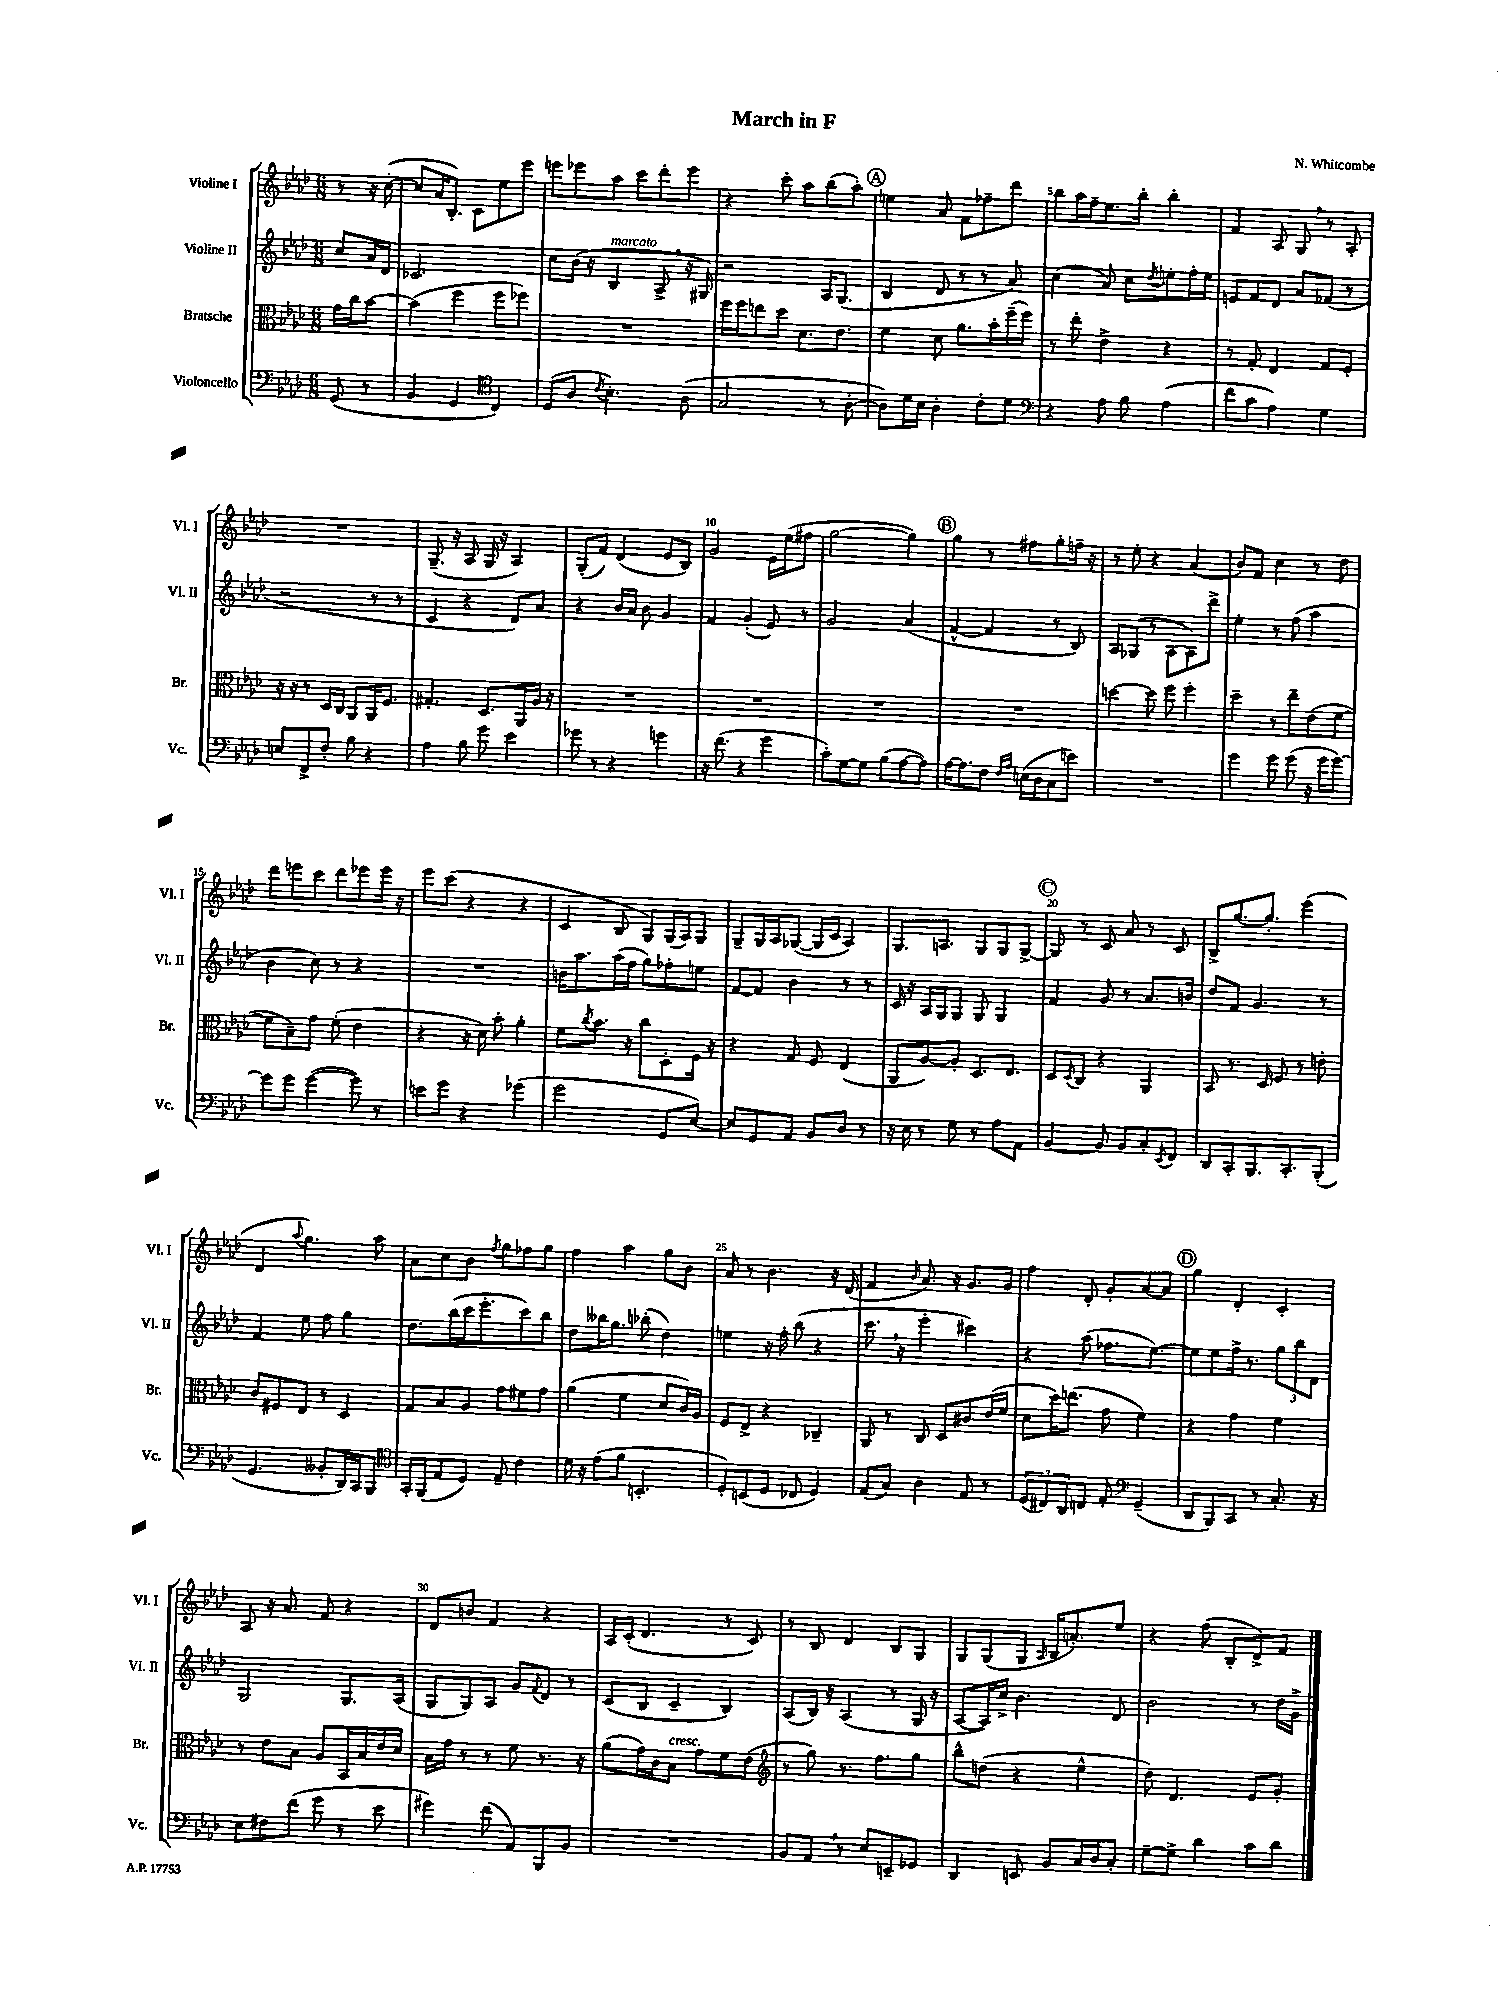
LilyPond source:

\header { title = "March in F" composer = "N. Whitcombe" }
<<
\new StaffGroup <<
\new Staff = "s0" \with { instrumentName = "Violine I" shortInstrumentName = "Vl. I" } {
    \clef treble \key aes \major \numericTimeSignature \time 6/8 \partial 4
    r8 r16 c''16~-.( |
    c''8 aes'16 bes8.-.) c'8 ees''8 ees'''8 |
    e'''8 ees'''8 aes''8 c'''8 des'''8-. ees'''8 |
    r4 c'''8-. aes''8 bes''8( aes''8-.) |
    \mark \markup { \circle "A" } e''4 aes'8 f'8 fes''8-- des'''8 |
    bes''8 aes''16 f''16-- ees''8. bes''16-. bes''4-. |
    f'4 aes8 g8 \breathe r8 aes8-. |
    R2. |
    g8.--( r16 aes8 g16 r16 aes4) |
    g8-.( f'8) des'4( ees'8 bes8) |
    g'2 ees'16 ees''16( fis''8 |
    g''2~ g''4) |
    \mark \markup { \circle "B" } g''4 r8 fis''8 g''8-. f''16-- r16 |
    r8 ees''8-. r4 aes'4( |
    bes'8) f'8 c''4 r8 des''8 |
    des'''8 e'''8 c'''8 des'''8 ees'''8 ees'''16 r16 |
    ees'''8 c'''8( r4 r4 |
    c'4 bes8 g8) g16( aes16) g8 |
    g8-- g16 aes16 ges8~( ges16 c'16 aes4) |
    g8. a8. g8 g8 g8~-> |
    \mark \markup { \circle "C" } g8 r8 c'8 aes'8 r8 c'8 |
    bes8-> g''8.~ g''8.-. ees'''4( |
    des'4 \appoggiatura { aes''8 } g''4.) aes''8 |
    aes'8 c''8 bes'8 \acciaccatura { f''8 } g''8 fes''8 g''8 |
    f''4 aes''4 g''8 bes'8 |
    aes'8 r8 bes'4. r16 des'16( |
    f'4 \grace { bes'16 } aes'8.) r16 g'8. g'16 |
    f''4 des'8-. g'8-. aes'8~ aes'8 |
    \mark \markup { \circle "D" } g''4 des'4-. c'4-. |
    aes8 r16 aes'8. f'8 r4 |
    des'8 b'8 f'4 r4 |
    aes16 c'16-.( des'4. r8 c'8) |
    r8 bes8 des'4 bes8 g8 |
    g8 g8( g8 \grace { aes16 } bes16 a'8.-.) ees''8 |
    r4 f''8( bes8-. des'8->) f'8 \bar "|." |
}
\new Staff = "s1" \with { instrumentName = "Violine II" shortInstrumentName = "Vl. II" } {
    \clef treble \key aes \major \numericTimeSignature \time 6/8 \partial 4
    c''8 aes'16 des'16 |
    ces'2. |
    c''8 bes'16( r16 bes4^\markup { \italic "marcato" } aes8-> \breathe r16 gis16) |
    r2 aes16 g8.( |
    \mark \markup { \circle "A" } bes4 des'8 r8 r8 aes'8) |
    c''4( aes'8) c''8 \acciaccatura { des''8 } e''8-. f''16-. e''16 |
    e'8 f'8 des'8 aes'8 fes'8( r8 |
    r2 r8 r8 |
    c'4 r4 des'8) aes'8 |
    r4 bes'16 aes'16 bes'8 g'4 |
    f'4 g'4-.( ees'8) r8 |
    g'2 aes'4( |
    \mark \markup { \circle "B" } f'4~-^ f'4 r8 bes8) |
    aes8 ges8( r8 aes8~ aes8) des'''8-> |
    ees''4-. r8 f''8( aes''4 |
    bes'4 c''8) r8 r4 |
    R2. |
    b'16 aes''8. aes''16( f''16 g''8) fes''8-. e''8 |
    f'8~ f'8 bes'4 r8 r8 |
    c'16 r16 aes16 g16 g8 g8 g4 |
    \mark \markup { \circle "C" } f'4 g'8 r8 aes'8. b'16 |
    des''8 f'8 g'4. r8 |
    f'4 ees''8 f''8 g''4 |
    des''8. bes''16( c'''16 ees'''8.-. c'''8) bes''8 |
    des''8 beses''16 g''8. bes''8-.( des''4) |
    e''4 r16 f''16-. bes''8( r4 |
    c'''8. \breathe r16 ees'''4-. cis'''4) |
    r4 aes''8( fes''8. ees''8.~) |
    \mark \markup { \circle "D" } ees''8 ees''8 f''16-> r8. \tuplet 3/2 { g''8 bes''8 des'8 } |
    g2 g8. aes16( |
    g8 g8) aes8 g'8 \appoggiatura { f'8 } des'8 r8 |
    c'8( bes8 c'4-- bes4) |
    aes8( bes16) r16 aes4( r8 g16 r16 |
    aes8~ aes16) c''16-> bes'4. des'8 |
    bes'2 r8 des''16 g'16-> \bar "|." |
}
\new Staff = "s2" \with { instrumentName = "Bratsche" shortInstrumentName = "Br." } {
    \clef alto \key aes \major \numericTimeSignature \time 6/8 \partial 4
    g'16 c''16 bes'8~ |
    bes'4( f''4 f''8 fes''8) |
    R2. |
    f''16 f''16 e''8 des''8 des'8. ees'8. |
    \mark \markup { \circle "A" } f'4 des'8 aes'8. bes'16-. f''16--( f''16) |
    r8 ees''8-. ees'4-> r4 |
    r8 g8-. ees4 g8 f8-. |
    r16 r16 r8 des16 c16 aes,8 aes,16 f8. |
    gis4.-. des8. aes,16 aes16 r16 |
    R2. |
    R2. |
    R2. |
    \mark \markup { \circle "B" } R2. |
    d''4~ d''8 f''8 f''4-. |
    des''4-- r8 ees''8-- ees'8( f'8~ |
    f'8 bes8--) g'8 f'8-.( ees'4 |
    r4 r16 des'16) bes'8-. aes'4-. |
    f'8 \acciaccatura { c''8 } bes'8. r16 c''8 des8-. f16 r16 |
    r4 g8 f8 ees4( |
    aes,8 aes8~) aes8-. des8. ees8. |
    \mark \markup { \circle "C" } des8 \acciaccatura { des8 } c8 r4 aes,4 |
    bes,8 r8. des16 f8 r8 e'8-. |
    c'8 fis8 ees8 r8 des4 |
    g8 bes8 aes8 g'8 fis'8 g'8 |
    aes'4( f'4 des'8 c'16) aes16 |
    f8 ees8-> r4 ces4-- |
    aes,8 r8 c8 des8 cis'8 ees'16( f'16 |
    des'8 des''16) e''8.( g'8 f'4) |
    \mark \markup { \circle "D" } r4 g'4 f'4 |
    r8 ees'8 bes8 aes8 bes,16 bes16 ees'16 des'16 |
    bes16 g'16 r8 r8 f'8 r8. r16 |
    aes'8( g'16) c'16 bes8^\markup { \italic "cresc." } g'8 f'8 ees'8( |
    \clef treble r8 g''8) r8. f''8. g''8 |
    bes''8-^ d''8( r4 ees''4-^ |
    des''8) des'4. ees'8 g'8-. \bar "|." |
}
\new Staff = "s3" \with { instrumentName = "Violoncello" shortInstrumentName = "Vc." } {
    \clef bass \key aes \major \numericTimeSignature \time 6/8 \partial 4
    g,8( r8 |
    bes,4 g,4 \clef tenor c4) |
    des8( aes8 \acciaccatura { c'8 } bes4.-.) aes8( |
    g2 r8 aes8~-. |
    \mark \markup { \circle "A" } aes8) des'16 bes16 aes4-. c'8-. des'8 |
    \clef bass r4 aes8 bes8 aes4( |
    f'8 c'8 aes4) g4 |
    e8 f,8-> f8-. bes8 r4 |
    aes4 bes8 g'8 ees'4 |
    ges'8 r8 r4 g'4 |
    r16 f'8.( r4 g'4 |
    c'8-.) g8~ g8 bes8( aes8~ aes8) |
    \mark \markup { \circle "B" } aes16~ aes8. f8 \grace { f16 aes16 } e16( des16 c8 e'8) |
    R2. |
    g'4 g'8 g'8( r16 g'16 g'8~) |
    g'8 g'8 g'4~( g'8) r8 |
    e'8 g'8 r4 ges'4( |
    g'2 g,8 ees8~) |
    ees8 g,8 aes,8 bes,8 des8 r8 |
    r16 ees16 r8 g8 r8 aes8 aes,8 |
    \mark \markup { \circle "C" } bes,4~ bes,8 bes,8 c8-. \acciaccatura { ees,8 } f,8 |
    des,8 c,8-. bes,,8. c,8.-. bes,,8-.( |
    g,4. beses,8-. des,16) c,16 bes,,8 |
    \clef tenor g,16-. f,16( ees8 des8) ees8-- c'4 |
    des'16 r16 ees'8( f'8 b,4.-. |
    des8-.) b,8( des8 ces8 des4) |
    ees8( g8) aes4 ees8 r8 |
    \tuplet 3/2 { des8( cis8) aes,8 } c8 ees8-. \clef bass g,4--( |
    \mark \markup { \circle "D" } des,8 bes,,8) c,8 r8 c8.-. r16 |
    ees8 fis8 f'8( g'8 r8 ees'8 |
    gis'4) f'8( aes,8) bes,,8 bes,8 |
    R2. |
    bes,8 aes,8 \breathe r8 ees8 e,8-- ges,8 |
    des,4 e,8 bes,8 c16 des16 c8-. |
    g8~-- g8-> des'4 c'8 des'8 \bar "|." |
}
>>
>>
\layout { \context { \Score \override BarNumber.break-visibility = ##(#f #t #t) barNumberVisibility = #(every-nth-bar-number-visible 5) } }
